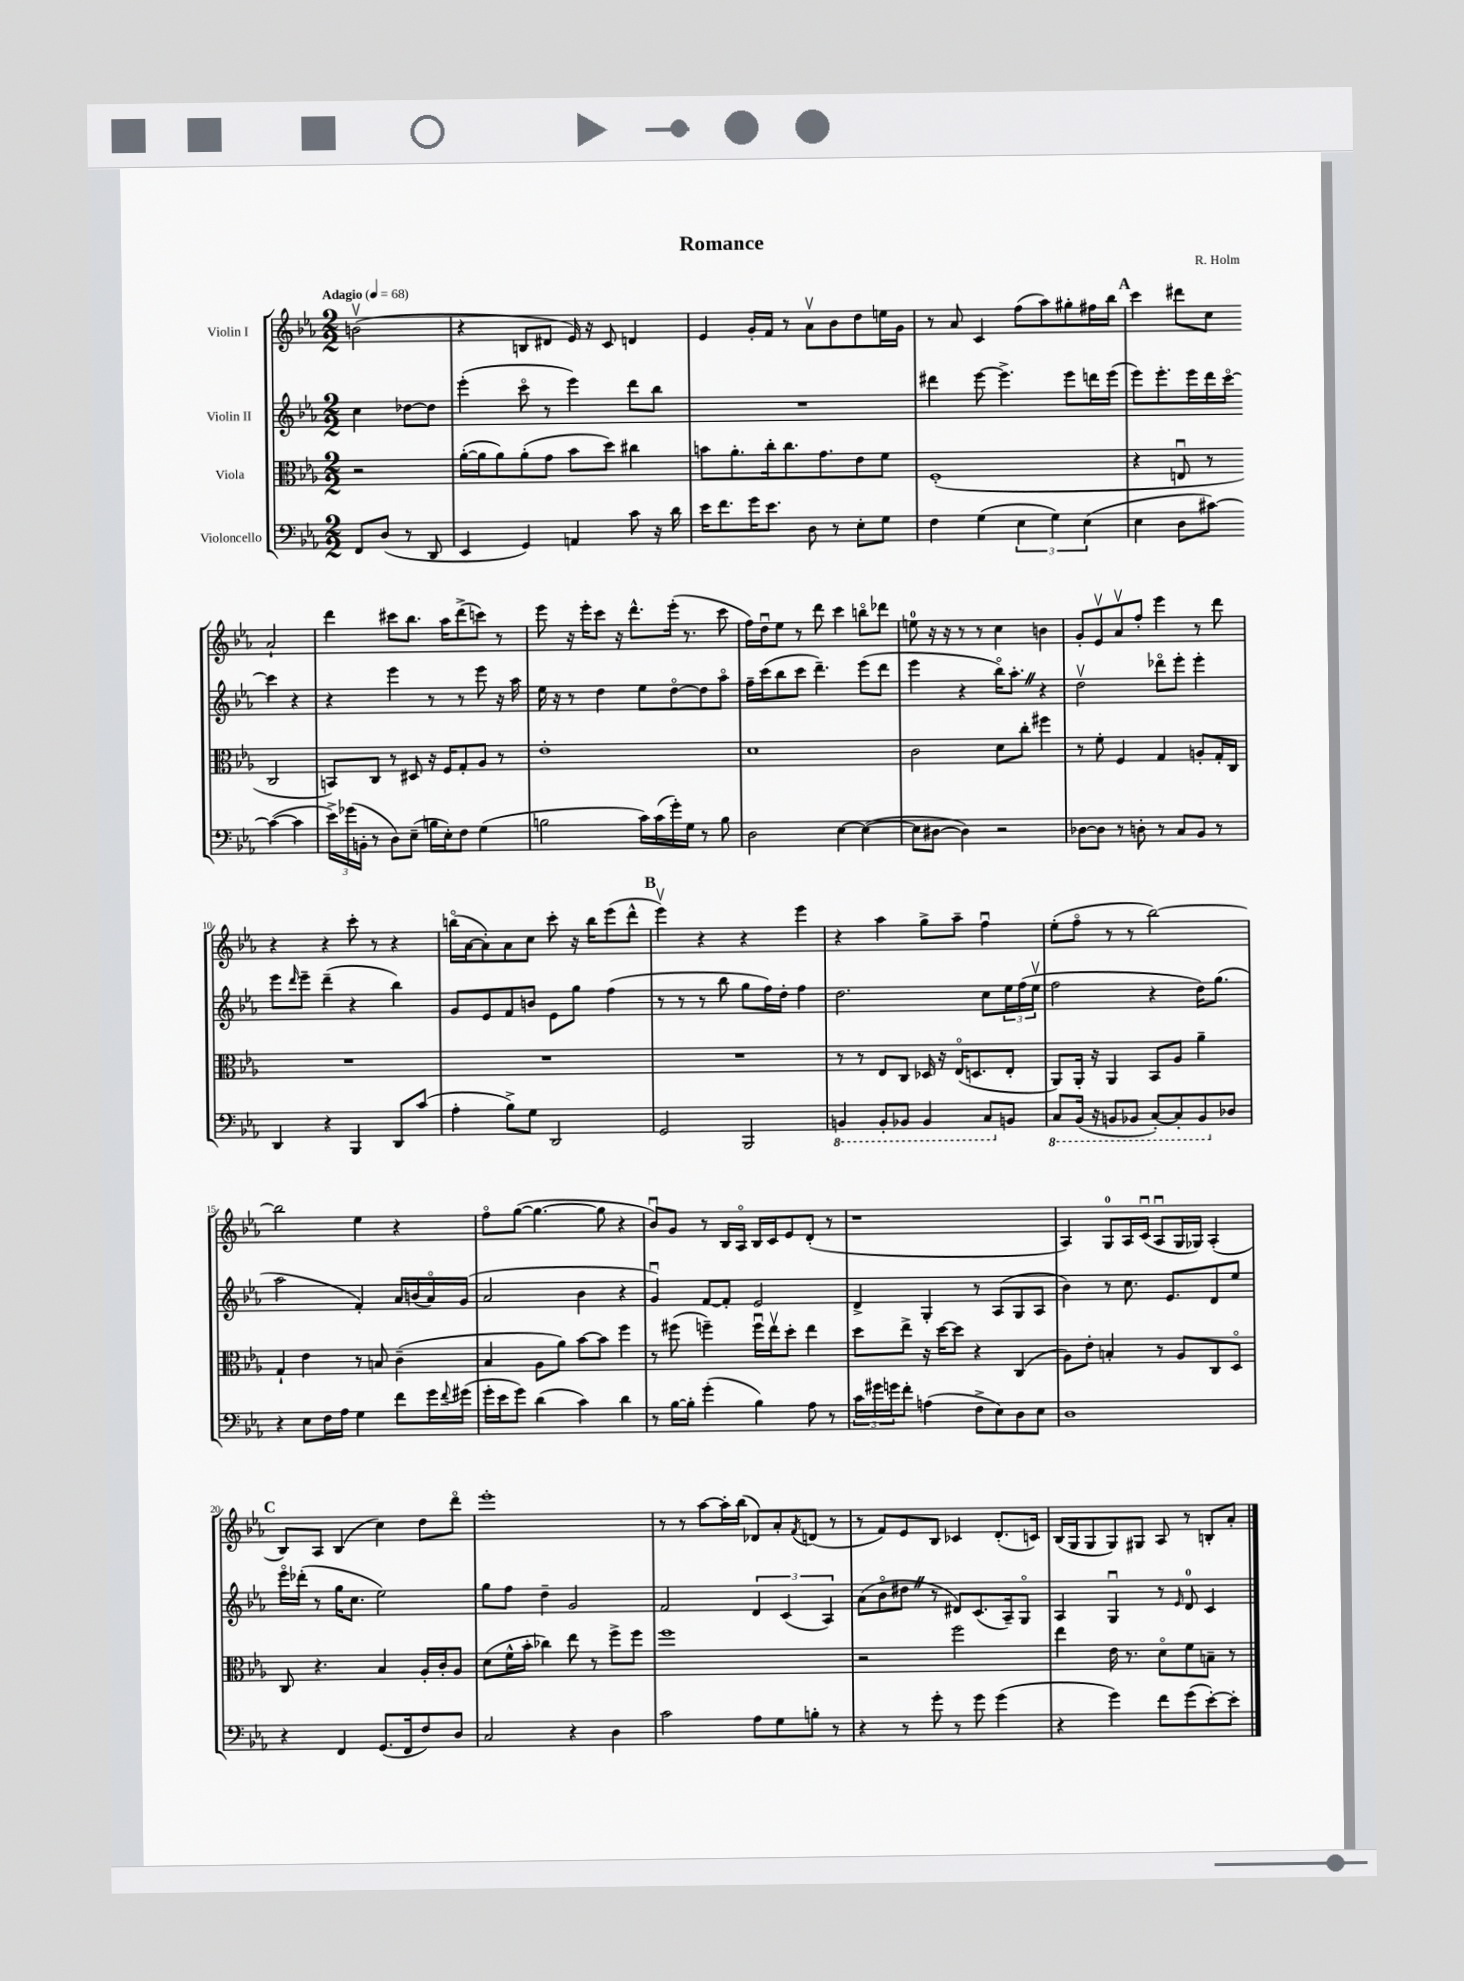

**kern	**kern	**kern	**kern
*staff4	*staff3	*staff2	*staff1
*clefF4	*clefC3	*clefG2	*clefG2
*k[b-e-a-]	*k[b-e-a-]	*k[b-e-a-]	*k[b-e-a-]
*M2/2	*M2/2	*M2/2	*M2/2
*MM68	*MM68	*MM68	*MM68
8FF/L	2r	4cc\	(2bv\
(8D/J	.	.	.
8r	.	[8dd-\L	.
8DD/	.	8dd-\]J	.
=	=	=	=
4EE-/	([16a-'\LL	(4eee-'\	4r
.	16a-\]J	.	.
.	8a-\)	.	.
4GG/)	(8a-'\	8ccco\	8B/L
.	8g\J	8r	8d#/J
4AA/	8b-\L	4eee-\)	16e-/)
.	.	.	16r
.	8dd\J)	.	8c/
8c\	4cc#\	8ddd\L	4d/
16r	.	8bb-\J	.
16d\	.	.	.
=	=	=	=
16e-\LK	8b\L	1r	4e-/
8.f\	.	.	.
.	8.a-'\	.	.
16g\K	.	.	16g'/LL
8.e-\J	16cc'\k	.	16f/JJ
.	8.cc\	.	8r
8D\	.	.	8a-v\L
.	8.g\	.	.
8r	.	.	8b-\
8E-'\L	8e-\	.	8dd\
8G\J	8f\J	.	16ee\L
.	.	.	16g\JJ
=	=	=	=
4F\	(1F'	4ddd#\	8r
.	.	.	8a-/
(4G\	.	[8eee-\	4c/
.	.	4.eee-^\]	.
6E-\	.	.	(8ff\L
.	.	.	8aa-\)
6G\)	.	.	.
.	.	8eee-\L	8gg#'\
(6E-\	.	.	.
.	.	16ddd\L	16ff#\L
.	.	(16eee-\JJ	16bb-\JJ
=	=	=	=
4E-\	4r	8eee-\L)	4ccc\
.	.	8.eee-'\	.
8D\L	8Eu/	.	8ddd#\L
.	.	16eee-\L	.
[8c#\J)	8r	16ddd\	8cc\J
.	.	[16ccco\JJ	.
(4c#\_	2C/	4ccc\]	2a-`/
4c#\]	.	4r	.
=	=	=	=
24e-^\LL)	8BB/L)	4r	4ddd\
(24g-\	.	.	.
24BB'\JJ	.	.	.
8r	8C/J	.	.
8D\L)	8r	4eee-\	8ccc#\L
(8E-~\J	8D#/	.	8.bb-\J
16B\LL	16r	8r	.
16E-'\J)	16F/LK	.	16aa-\LK
8F\J	8G'/	8r	(8ddd^\
(4G\	8A-/J	8eee-\	8ccc\J)
.	8r	16r	8r
.	.	16aa-\	.
=	=	=	=
2B\	1e-'	16ee-\	8eee-\
.	.	16r	.
.	.	8r	16r
.	.	.	16eee-'\LK
.	.	4dd\	8ccc\J
.	.	.	16r
.	.	.	8.ddd^^\L
16c\LL)	.	8ee-\L	.
(16c\	.	.	.
16g'\)	.	[8ddo\	(16eee-'\Jk
16G\JJ	.	.	8.r
8r	.	8dd\]	.
8B\	.	8aa-o\J	8ccc\
=	=	=	=
2D\	1d	16ff~\LL	16ff\LL)
.	.	(16ccc\J	16ddu\J
.	.	8bb-\	8ee-\J
.	.	8ccc\J	8r
.	.	4.ddd~\)	8ddd\
[4E-\	.	.	4ccc\
(4E-\_	.	(8eee-\L	8bbo\L
.	.	8ddd\J	8ddd-\J
=	=	=	=
8E-\]L	2c\	4eee-\	8ee\
[8D#\J	.	.	16r
.	.	.	16r
4D#\])	.	4r	8r
.	.	.	8r
2r	8d\L	16bb-o\LK)	4cc\
.	.	8.aa-'\J	.
.	8cc'\J	.	.
.	4ff#\	4r	4b\
=	=	=	=
[8D-\L	8r	2ddv\	8g'/L
8D-\]J	8f'\	.	8e-v/
8r	4F/	.	8a-v/
8D'\	.	.	8ff'/J
8r	4G/	8ddd-o\L	4eee-\
8C/L	.	8eee-'\J	.
8BB-/J	8A'/L	4eee-'\	8r
8r	16G'/L	.	8ddd\
.	16C/JJ	.	.
=	=	=	=
4DD/	1r	8eee-\L	4r
.	.	16qqddd/	.
.	.	8eee-~\J	.
4r	.	(4ddd~\	4r
4BBB-/	.	4r	8ccc'\
.	.	.	8r
8DD/L	.	4bb-\)	4r
(8c/J	.	.	.
=	=	=	=
4A-'\	1r	8g/L	(16bbo\LL
.	.	.	[16a-\J
.	.	8e-/	8a-'\])
8B-^\L)	.	8f/	8a-\
8G\J	.	8b/J	8cc\J
2DD/	.	8e-\L	8ccc'\
.	.	8gg\J	16r
.	.	.	16bb\LK
.	.	(4ff\	(8eee-\
.	.	.	8ddd^^\J
=	=	=	=
2GG/	1r	8r	4eee-v\)
.	.	8r	.
.	.	8r	4r
.	.	8bb-\	.
2BBB-/	.	8gg\L	4r
.	.	16ff\L)	.
.	.	16dd'\JJ	.
.	.	4ff\	4eee-\
=	=	=	=
4BBB/	8r	2.dd\	4r
.	8r	.	.
8BBB'/L	8E-/L	.	4aa-\
8BBB-/J	8C/J	.	.
4BBB-/	16D-/	.	8gg^\L
.	16r	.	.
.	(16E-o/LK	.	8aa-~\J
.	8.D/	.	.
8CC/L	.	8cc\L	4ffu\
8BB/J	8E-'/J	24ee-\L	.
.	.	(24ff\	.
.	.	24ee-v\JJ	.
=	=	=	=
8CC/L	8AA-/L)	2ff\	(8ee-'\L
(16BBB-/Jk	16AA-'/Jk	.	8ffo\J
16r	16r	.	.
8BBB/L	4AA-/	.	8r
8BBB-/J	.	.	8r
[8CC'/L)	8BB-/L	4r	[2bb-\)
8CC'/]	8A-/J	.	.
8BBB-/	4a-~\	16dd\LK)	.
.	.	(8.gg\J	.
8D-/J	.	.	.
=	=	=	=
4r	4G`/	2aa-\	2bb-\]
8E-\L	4e-\	.	.
16F\L	.	.	.
16A-\JJ	.	.	.
4G\	8r	4f'/)	4ee-\
.	8B/	.	.
8f\L	(4c~\	16a-/LL	4r
.	.	(16b/	.
16g\L	.	16a-o/)	.
8qqf/	.	.	.
(16g#\JJ	.	(16g/JJ	.
=	=	=	=
16g'\LL	4B-/	2a-/	8ffo\L
16e-\J	.	.	.
8g\J)	.	.	([8gg\J
(4d\	8A-\L	.	4.gg\_
.	8a-\J)	.	.
4c\)	[8b-\L	4b-\	.
.	8b-\]J	.	8gg\]
4d\	4ff\	4r	4r
=	=	=	=
8r	8r	4gu/)	8b-u/L)
[16B-\LL	(8ff#\	.	8g/J
16B-'\]JJ	.	.	.
(4g'\	4ff~\)	[8f/L	8r
.	.	8f'/]J	16B-/LL
.	.	.	16A-o/JJ
4B-\)	16ffu\LL	2e-/	16B-/LL
.	16ee-v\J	.	16c/J
.	8dd'\J	.	8e-/
8A-\	4ee-\	.	(8d'/J
8r	.	.	8r
=	=	=	=
24c\LL	8dd\L	4d^/	1r
24g#\	.	.	.
24g\J	.	.	.
8f'\J	8ee-^\J	.	.
(4A\	16r	4G'/	.
.	[16dd\LK	.	.
.	8dd\]J	.	.
8F^\L	4r	8r	.
8E-\)	.	(8A-/L	.
8D\	(4C/	8G/	.
8E-\J	.	8A-/J	.
=	=	=	=
1D	8A-\L)	4b-\)	4A-/)
.	8e-'\J	.	.
.	4B'/	8r	8G/L
.	.	8.cc\	16A-/L
.	.	.	(16cu/JJ
.	8r	.	8A-u/L
.	.	8.e-/L	.
.	8A-/L	.	16G/L
.	.	.	16G-/JJ)
.	8C/	8d/	(4A-'/
.	8Do/J	8ee-/J	.
=	=	=	=
4r	8C/	16eee-o\LL	8B-/L)
.	.	(16ddd-'\JJ	.
.	4.r	8r	8A-/J
4FF/	.	16gg\LK	(4B-/
.	.	8.cc\J	.
(8.GG/L	4B-/	2ee-\)	4cc\)
16FF/k	.	.	.
8F/)	16A-'/LL	.	8dd\L
.	16c'/J	.	.
8D/J	8A-/J	.	8dddo\J
=	=	=	=
2C/	(8d\L	8gg\L	1eee-'
.	16f^^\L	8ff\J	.
.	16b-'\JJ	.	.
.	4cc-\)	4dd~\	.
4r	8ee-\	2g/	.
.	8r	.	.
4D\	8ff^\L	.	.
.	8ff\J	.	.
=	=	=	=
2c\	1ff	2f/	8r
.	.	.	8r
.	.	.	[8aa-\L
.	.	.	16aa-'\]L
.	.	.	(16bb-\JJ
8A-\L	.	6d/	8d-/L)
8G\	.	.	8a-'/
.	.	(6c/	.
.	.	.	8qf/
8B'\J	.	.	(8d/J
.	.	6A-/)	.
8r	.	.	8r
=	=	=	=
4r	2r	(8a-\L	8r
.	.	8b-o\	8f/L)
8r	.	8dd#\J	8e-/
8g'\	.	8r	8B-/J
8r	2ff\	8d#/L)	4c-/
8g\	.	(8.c/	.
(4g\	.	.	(8.d'/L
.	.	16A-~/k)	.
.	.	8Go/J	.
.	.	.	16c/Jk)
=	=	=	=
4r	4ee-\	4A-/	(16B-/LL
.	.	.	16G/J
.	.	.	8G/
4g\)	16e-\	4Gu/	8G/)
.	8.r	.	.
.	.	.	8G#/J
8f\L	8do\L	8r	8A-/
.	.	16qqe-/	.
(8g\	8f\	8d/	8r
[8e-'\)	8B~\J	4c/	8B'/L
8e-'\]J	8r	.	8a-'/J
==	==	==	==
*-	*-	*-	*-
